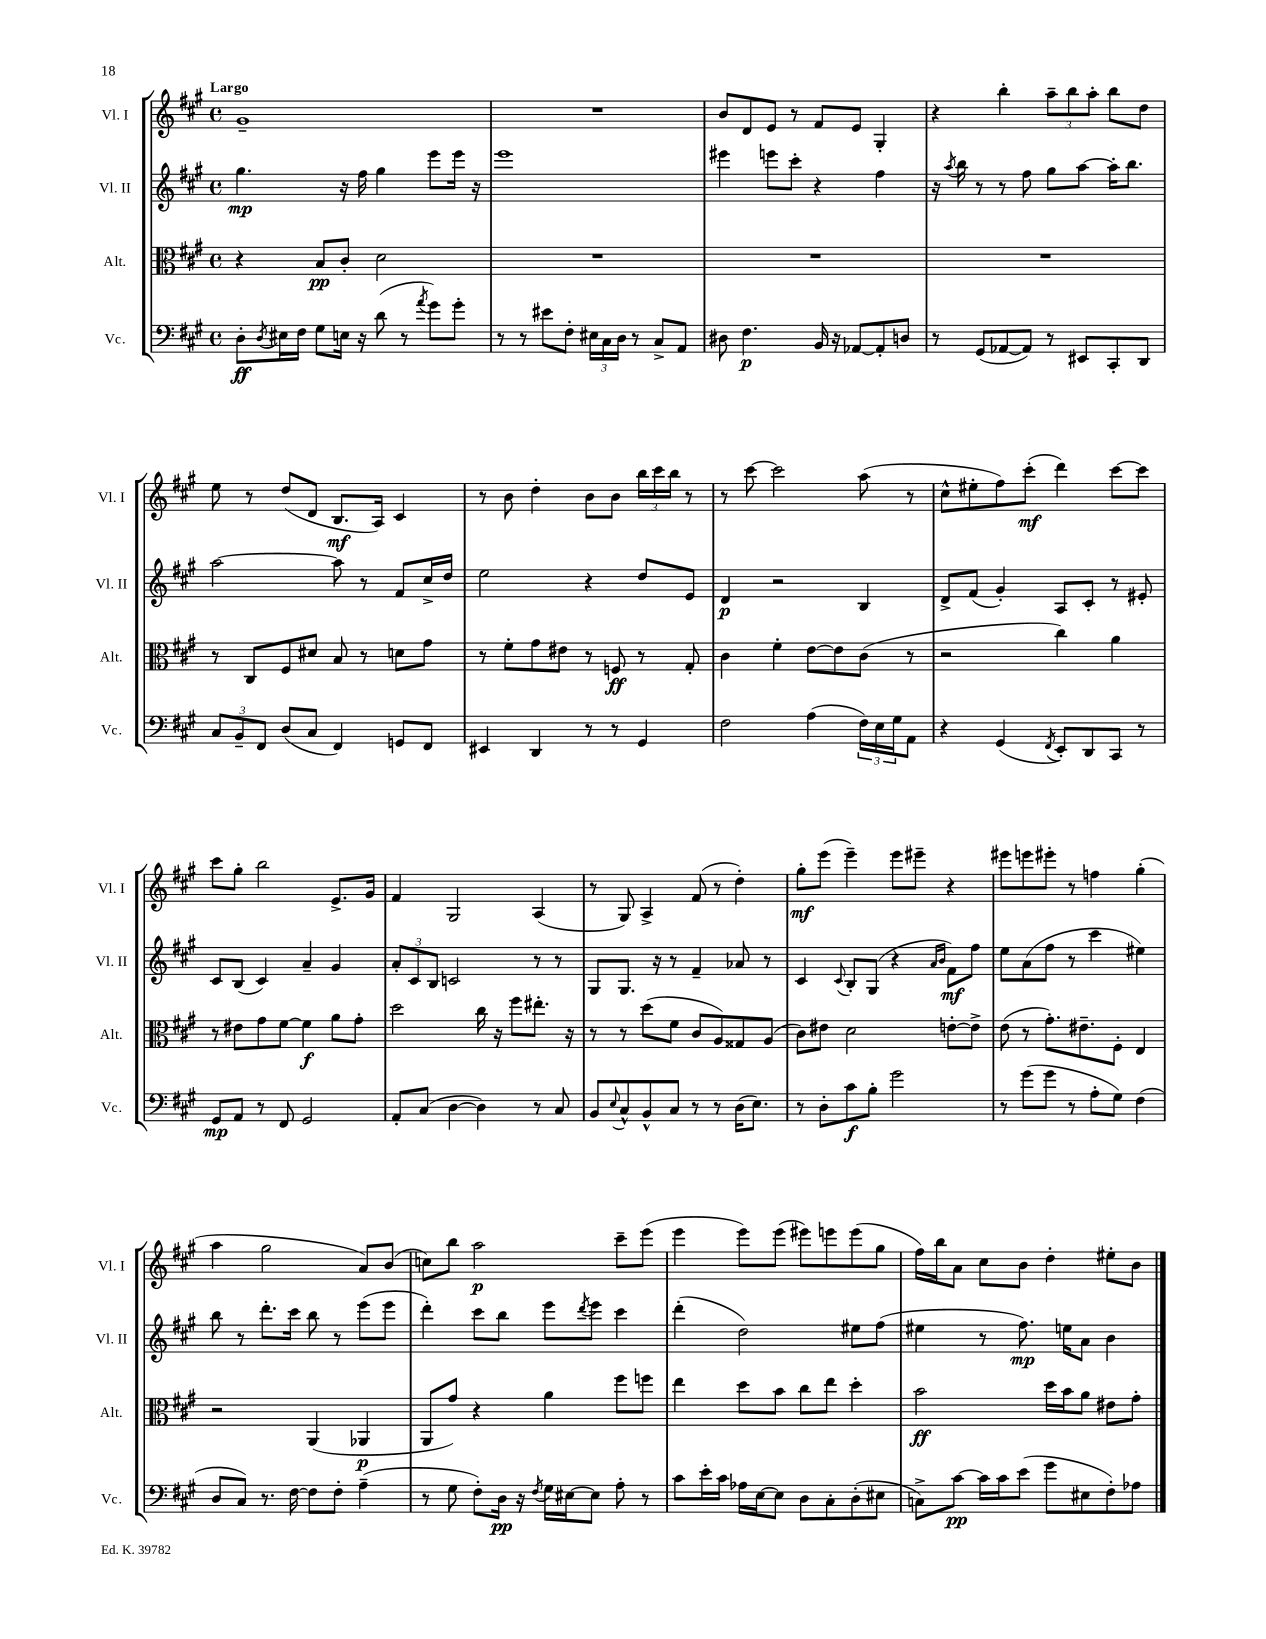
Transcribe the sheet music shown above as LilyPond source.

<<
\new StaffGroup <<
\new Staff = "s0" \with { instrumentName = "Vl. I" shortInstrumentName = "Vl. I" } {
    \clef treble \key a \major \defaultTimeSignature \time 4/4 \tempo "Largo"
    gis'1-- |
    R1 |
    b'8 d'8 e'8 r8 fis'8 e'8 gis4-. |
    r4 b''4-. \tuplet 3/2 { a''8-- b''8 a''8-. } b''8 d''8 |
    e''8 r8 d''8( d'8 b8.\mf a16) cis'4 |
    r8 b'8 d''4-. b'8 b'8 \tuplet 3/2 { b''16 cis'''16 b''16 } r8 |
    r8 cis'''8~ cis'''2 a''8( r8 |
    cis''8-^ eis''8-. fis''8) cis'''8-.\mf( d'''4) cis'''8~ cis'''8 |
    cis'''8 gis''8-. b''2 e'8.-> gis'16 |
    fis'4 gis2 a4( |
    r8 gis8) a4-> fis'8( r8 d''4-.) |
    gis''8-.\mf e'''8( e'''4--) e'''8 eis'''8-- r4 |
    eis'''8 e'''8 eis'''8-. r8 f''4 gis''4-.( |
    a''4 gis''2 a'8) b'8( |
    c''8) b''8 a''2\p cis'''8-- e'''8( |
    e'''4 e'''8) e'''8( eis'''8) e'''8 e'''8( gis''8 |
    fis''16) b''16 a'8 cis''8 b'8 d''4-. eis''8-. b'8 \bar "|." |
}
\new Staff = "s1" \with { instrumentName = "Vl. II" shortInstrumentName = "Vl. II" } {
    \clef treble \key a \major \defaultTimeSignature \time 4/4
    gis''4.\mp r16 fis''16 gis''4 e'''8 e'''16 r16 |
    e'''1 |
    eis'''4 e'''8 cis'''8-. r4 fis''4 |
    r16 \acciaccatura { a''8 } b''16 r8 r8 fis''8 gis''8 a''8~ a''16-. b''8. |
    a''2~ a''8 r8 fis'8 cis''16-> d''16 |
    e''2 r4 d''8 e'8 |
    d'4\p r2 b4 |
    d'8-> fis'8( gis'4-.) a8 cis'8-. r8 eis'8-. |
    cis'8 b8( cis'4) a'4-- gis'4 |
    \tuplet 3/2 { a'8-. cis'8 b8 } c'2 r8 r8 |
    gis8 gis8. r16 r8 fis'4-- aes'8 r8 |
    cis'4 \appoggiatura { cis'8 } b8-. gis8( r4 \grace { a'16 b'16 } fis'8\mf) fis''8 |
    e''8 a'8( fis''8 r8 cis'''4 eis''4) |
    b''8 r8 d'''8.-. cis'''16 b''8 r8 e'''8( e'''8 |
    d'''4-.) cis'''8 b''8 e'''8 \acciaccatura { d'''8 } e'''8 cis'''4 |
    d'''4-.( d''2) eis''8 fis''8( |
    eis''4 r8 fis''8.\mp) e''16 a'8 b'4 \bar "|." |
}
\new Staff = "s2" \with { instrumentName = "Alt." shortInstrumentName = "Alt." } {
    \clef alto \key a \major \defaultTimeSignature \time 4/4
    r4 b8\pp cis'8-. d'2 |
    R1 |
    R1 |
    R1 |
    r8 cis8 fis8 dis'8 b8 r8 d'8 gis'8 |
    r8 fis'8-. gis'8 eis'8 r8 f8\ff r8 gis8-. |
    cis'4 fis'4-. e'8~ e'8 cis'8( r8 |
    r2 cis''4) a'4 |
    r8 eis'8 gis'8 fis'8~ fis'4\f a'8 gis'8-. |
    d''2 cis''16 r16 fis''8 eis''8.-. r16 |
    r8 r8 d''8( fis'8 cis'8 a8) gisis8 a8( |
    cis'8) eis'8 d'2 e'8~-. e'8-> |
    e'8( r8 gis'8.-.) eis'8.-- fis8-. e4 |
    r2 a,4( aes,4\p |
    a,8 gis'8) r4 a'4 fis''8 f''8 |
    e''4 d''8 b'8 cis''8 e''8 d''4-. |
    b'2\ff d''16 b'16 a'8 eis'8 gis'8-. \bar "|." |
}
\new Staff = "s3" \with { instrumentName = "Vc." shortInstrumentName = "Vc." } {
    \clef bass \key a \major \defaultTimeSignature \time 4/4
    d8-.\ff \acciaccatura { d8 } eis16 fis16 gis8 e16 r16 d'8( r8 \acciaccatura { a'8 } gis'8) gis'8-. |
    r8 r8 eis'8 fis8-. \tuplet 3/2 { eis16 cis16 d16 } r8 cis8-> a,8 |
    dis8 fis4.\p b,16 r16 aes,8~ aes,8-. d8 |
    r8 gis,8( aes,8~ aes,8) r8 eis,8 cis,8-. d,8 |
    \tuplet 3/2 { cis8 b,8-- fis,8 } d8( cis8 fis,4) g,8 fis,8 |
    eis,4 d,4 r8 r8 gis,4 |
    fis2 a4( \tuplet 3/2 { fis16) e16 gis16 } a,8 |
    r4 gis,4( \acciaccatura { fis,8 } e,8-.) d,8 cis,8 r8 |
    gis,8\mp a,8 r8 fis,8 gis,2 |
    a,8-. cis8( d4~ d4) r8 cis8 |
    b,8 \appoggiatura { e8 } cis8-^ b,8-^ cis8 r8 r8 d16( e8.) |
    r8 d8-. cis'8\f b8-. gis'2 |
    r8 gis'8( gis'8 r8 a8-. gis8) fis4( |
    d8 cis8) r8. fis16~ fis8 fis8-. a4--( |
    r8 gis8 fis8-.) d16\pp r16 \acciaccatura { fis8 } gis16 eis16~ eis8 a8-. r8 |
    cis'8 e'16-. cis'16 aes16 e16~ e8 d8 cis8-. d8-.( eis8 |
    c8->) cis'8~\pp cis'16 cis'16 e'8( gis'8 eis8 fis8-.) aes8 \bar "|." |
}
>>
>>
\layout { \context { \Score \remove "Bar_number_engraver" } }
